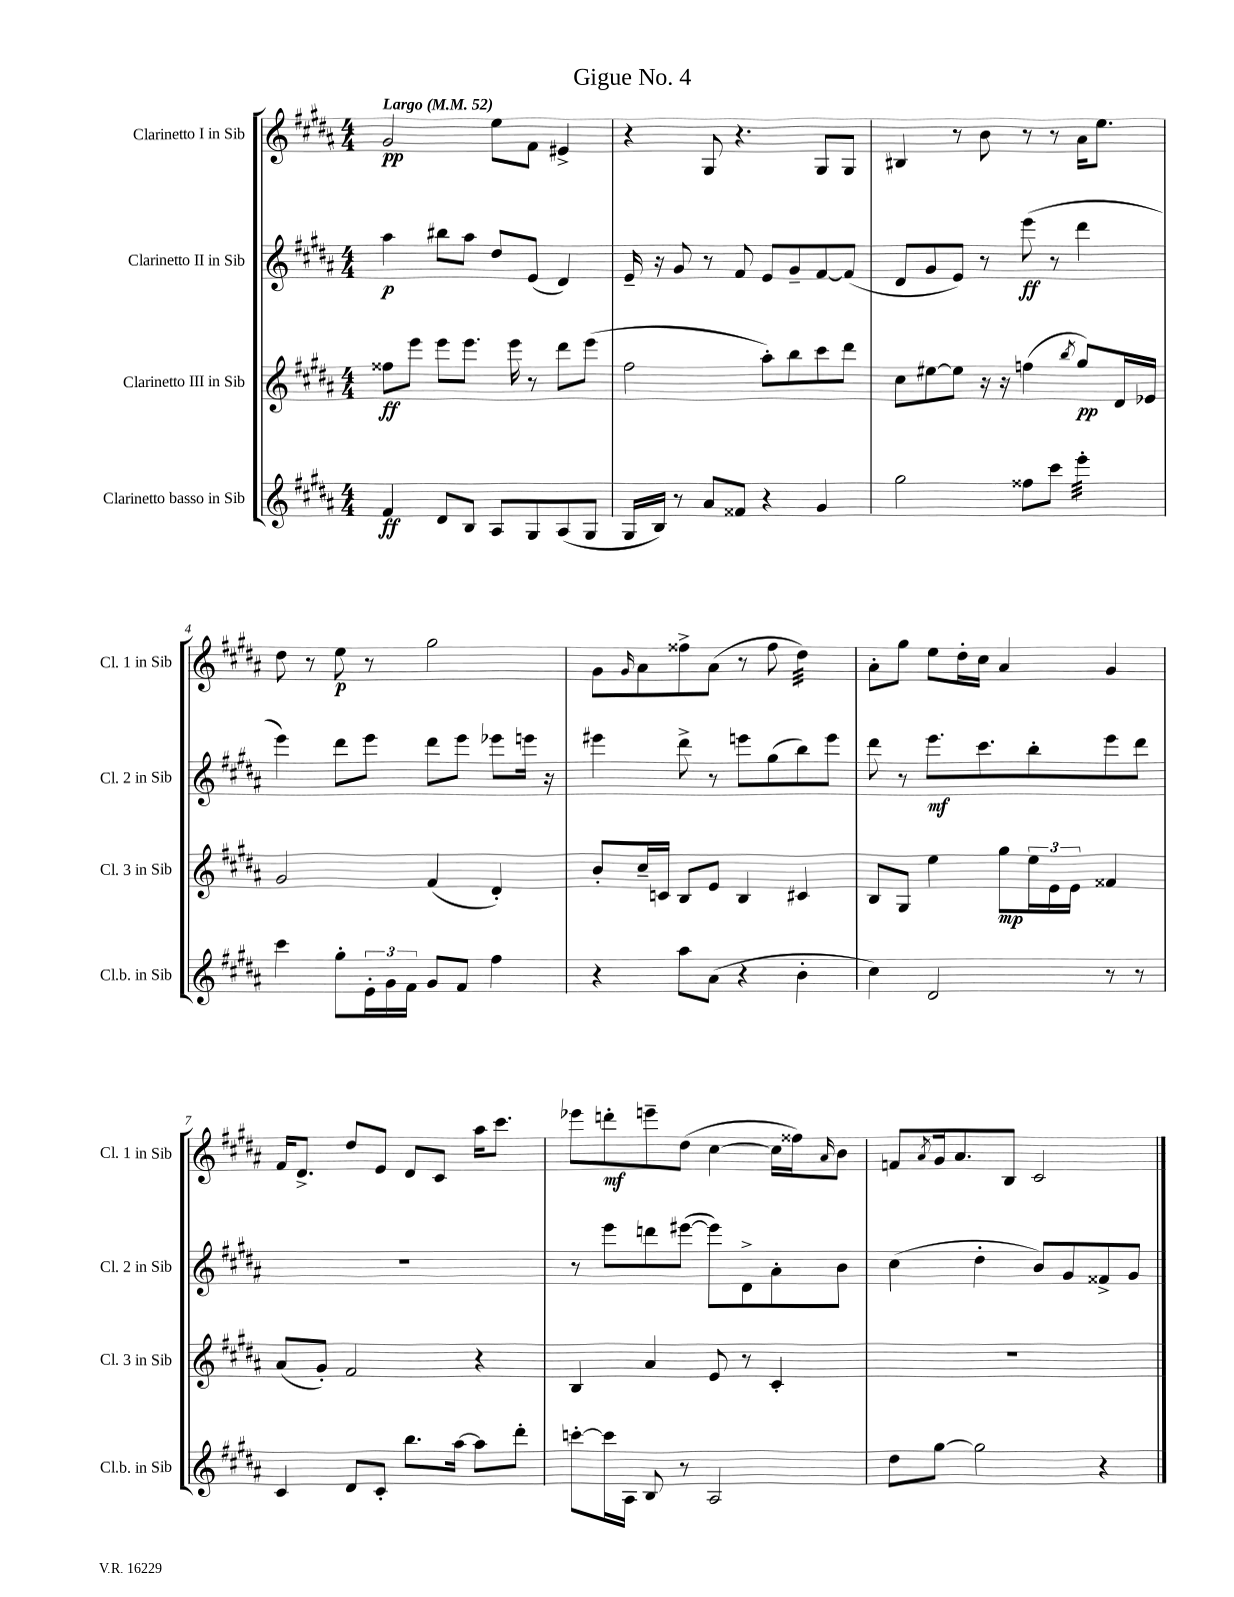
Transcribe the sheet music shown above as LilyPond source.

\header { title = "Gigue No. 4" }
<<
\new StaffGroup <<
\new Staff = "s0" \with { instrumentName = "Clarinetto I in Sib" shortInstrumentName = "Cl. 1 in Sib" } {
    \clef treble \key b \major \numericTimeSignature \time 4/4 \tempo "Largo" 4 = 52
    gis'2\pp e''8 fis'8 eis'4-> |
    r4 gis8 r4. gis8 gis8 |
    bis4 r8 b'8 r8 r8 ais'16 e''8. |
    dis''8 r8 e''8\p r8 gis''2 |
    gis'8 \grace { gis'16 } ais'8 fisis''8-> ais'8( r8 fisis''8 dis''4:32) |
    ais'8-. gis''8 e''8 dis''16-. cis''16 ais'4 gis'4 |
    fis'16 dis'8.-> dis''8 e'8 dis'8 cis'8 ais''16 cis'''8. |
    ees'''8 d'''8-.\mf e'''8-- dis''8( cis''4~ cis''16 fisis''16) \grace { ais'16 } b'8 |
    f'8 \acciaccatura { ais'8 } gis'16 ais'8. b8 cis'2 \bar "|." |
}
\new Staff = "s1" \with { instrumentName = "Clarinetto II in Sib" shortInstrumentName = "Cl. 2 in Sib" } {
    \clef treble \key b \major \numericTimeSignature \time 4/4
    ais''4\p bis''8 ais''8 dis''8 e'8( dis'4) |
    e'16-- r16 gis'8 r8 fis'8 e'8 gis'8-- fis'8~ fis'8( |
    dis'8 gis'8 e'8) r8 e'''8\ff( r8 dis'''4 |
    e'''4) dis'''8 e'''8 dis'''8 e'''8 ees'''8 e'''16 r16 |
    eis'''4 dis'''8-> r8 e'''8 gis''8( b''8) e'''8 |
    dis'''8 r8 e'''8.\mf cis'''8. b''8-. e'''8 dis'''8 |
    R1 |
    r8 e'''8 d'''8 eis'''8~( eis'''8) dis'8-> ais'8-. b'8 |
    cis''4( dis''4-. b'8) gis'8 fisis'8-> gis'8 \bar "|." |
}
\new Staff = "s2" \with { instrumentName = "Clarinetto III in Sib" shortInstrumentName = "Cl. 3 in Sib" } {
    \clef treble \key b \major \numericTimeSignature \time 4/4
    fisis''8\ff e'''8 e'''8 e'''8. e'''16 r8 dis'''8 e'''8( |
    fis''2 ais''8-.) b''8 cis'''8 dis'''8 |
    cis''8 eis''8~ eis''8 r16 r16 f''4( \acciaccatura { b''8 } gis''8\pp) dis'16 ees'16 |
    gis'2 fis'4( dis'4-.) |
    b'8-. cis''16-- c'16 b8 e'8 b4 cis'4 |
    b8 gis8 e''4 gis''8\mp \tuplet 3/2 { e''16 e'16 e'16 } fisis'4 |
    ais'8( gis'8-.) fis'2 r4 |
    b4 ais'4 e'8 r8 cis'4-. |
    R1 \bar "|." |
}
\new Staff = "s3" \with { instrumentName = "Clarinetto basso in Sib" shortInstrumentName = "Cl.b. in Sib" } {
    \clef treble \key b \major \numericTimeSignature \time 4/4
    fis'4\ff dis'8 b8 ais8 gis8 ais8( gis8 |
    gis16 b16) r8 ais'8 fisis'8 r4 gis'4 |
    gis''2 fisis''8 cis'''8 e'''4:32-. |
    cis'''4 gis''8-. \tuplet 3/2 { e'16-. gis'16 fis'16 } gis'8 fis'8 fis''4 |
    r4 ais''8 ais'8( r4 b'4-. |
    cis''4) dis'2 r8 r8 |
    cis'4 dis'8 cis'8-. b''8. ais''16~ ais''8 dis'''8-. |
    c'''8~-. c'''16 ais16 b8 r8 ais2 |
    dis''8 gis''8~ gis''2 r4 \bar "|." |
}
>>
>>
